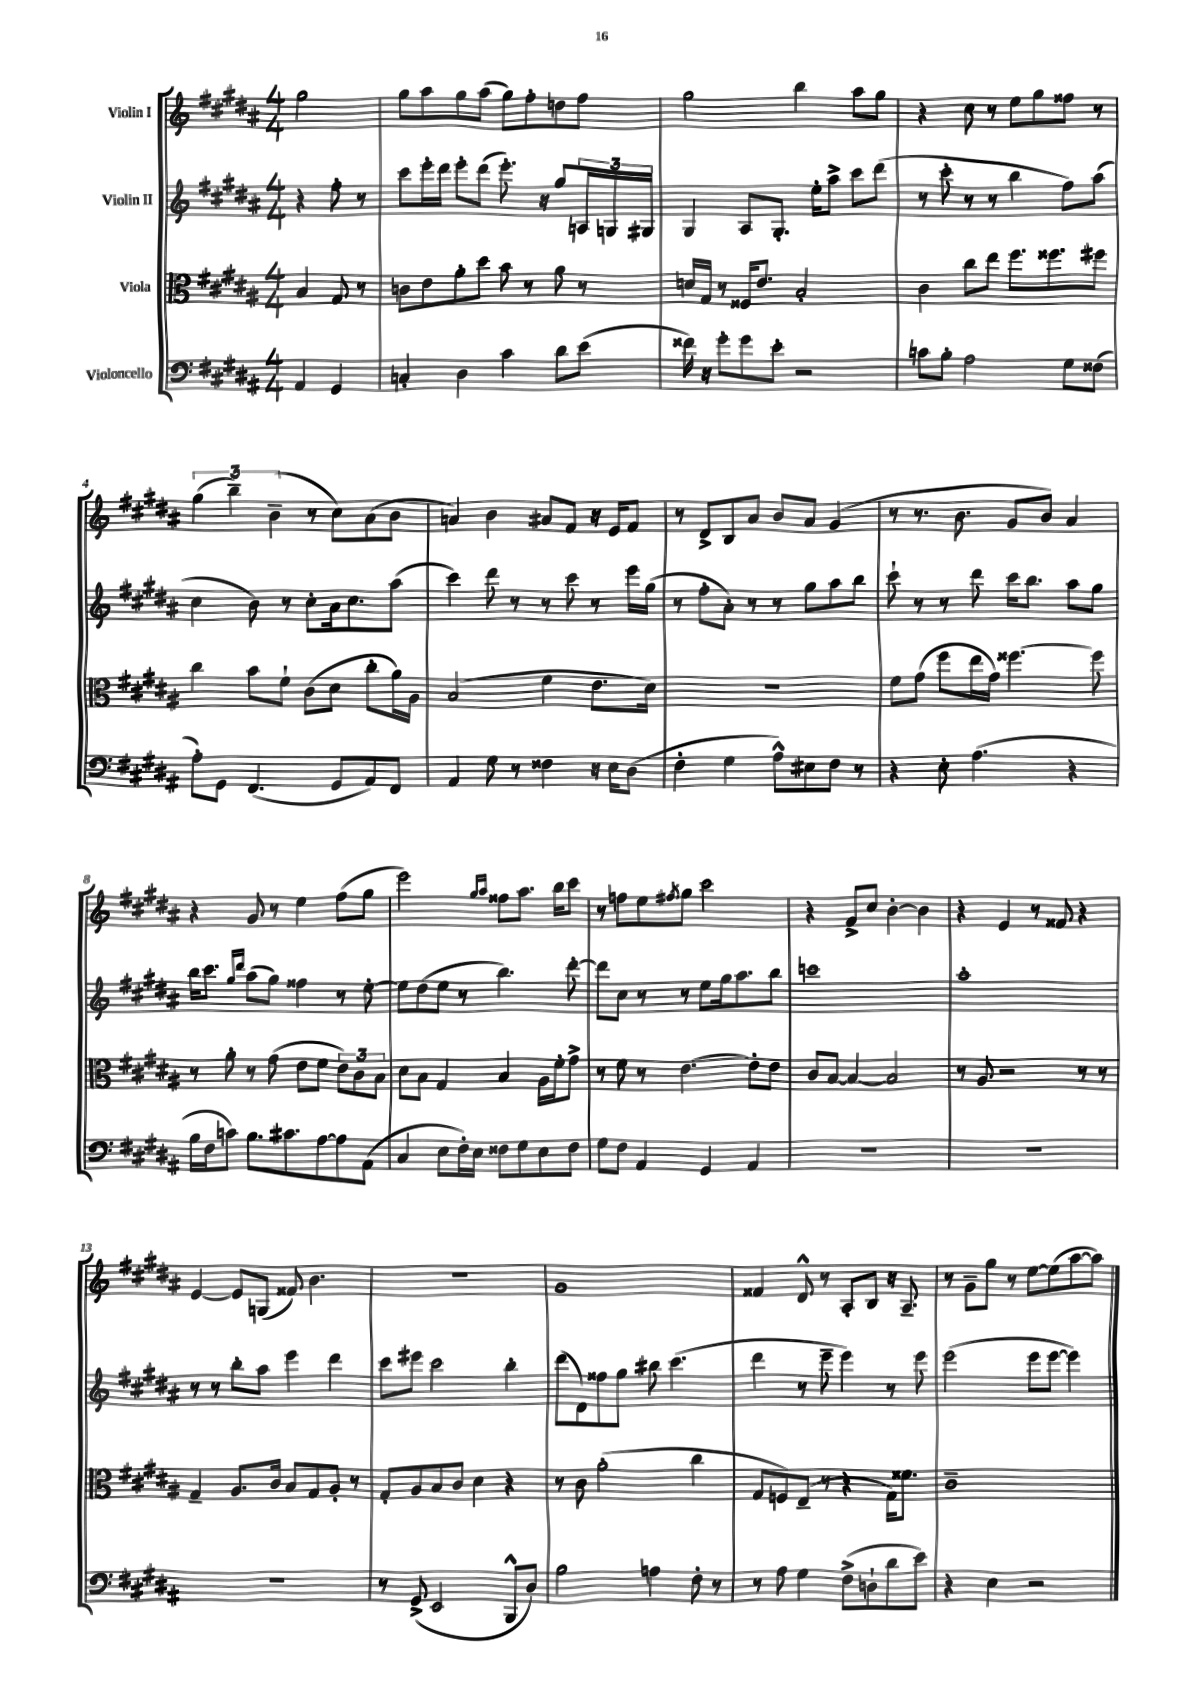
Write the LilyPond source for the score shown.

<<
\new StaffGroup <<
\new Staff = "s0" \with { instrumentName = "Violin I" } {
    \clef treble \key b \major \numericTimeSignature \time 4/4 \partial 2
    gis''2 |
    gis''8 ais''8 gis''8 ais''8( gis''8) fis''8-. d''8 fis''8 |
    gis''2 b''4 ais''8 gis''8 |
    r4 cis''8 r8 e''8 gis''8 fisis''8 r8 |
    \tuplet 3/2 { gis''4( b''4--) b'4--( } r8 cis''8) ais'8( b'8 |
    a'4) b'4 ais'8 fis'8 r16 e'16 fis'8 |
    r8 dis'8-> b8 ais'8 b'8 ais'8 gis'4( |
    r8 r8. b'8. gis'8 b'8) ais'4 |
    r4 gis'8 r8 e''4 fis''8( gis''8 |
    e'''2) \grace { gis''16 ais''16 } fisis''8 ais''8. b''16 cis'''8 |
    r8 f''8 e''8 \acciaccatura { fis''8 } gis''8 cis'''2 |
    r4 fis'8-> cis''8 b'4~-. b'4 |
    r4 e'4 r8 fisis'8 r4 |
    e'4~ e'8 g8( fisis'8) b'4. |
    r1 |
    gis'1 |
    fisis'4 dis'8-^ r8 ais8-. b8 r16 ais8.-- |
    r8 gis'8-- gis''8 r8 e''8~ e''8( ais''8~ ais''8) \bar "|." |
}
\new Staff = "s1" \with { instrumentName = "Violin II" } {
    \clef treble \key b \major \numericTimeSignature \time 4/4 \partial 2
    r4 fis''8-. r8 |
    cis'''8 e'''16-. dis'''16 e'''8-. dis'''8( e'''8.-.) r16 gis''8 \tuplet 3/2 { a16 g16 gis16 } |
    gis4 ais8 gis8.-. e''16-. ais''8-> cis'''8 dis'''8( |
    r8 cis'''8-. r8 r8 b''4 fis''8) ais''8( |
    cis''4 b'8) r8 cis''8-. ais'16 cis''8. ais''8( |
    cis'''4) dis'''8 r8 r8 cis'''8 r8 e'''16 gis''16( |
    r8 fis''8-. ais'8-.) r8 r8 gis''8 ais''8 b''8 |
    cis'''8-! r8 r8 dis'''8 cis'''16 b''8. ais''8 gis''8 |
    b''16 cis'''8. \grace { gis''16 dis'''16 } ais''8( gis''8) fisis''4 r8 e''8~-. |
    e''8 dis''8( e''8 r8 b''4.) dis'''8~-. |
    dis'''8 cis''8 r8 r8 e''8 gis''16 ais''8. b''8 |
    c'''1 |
    ais''1-. |
    r8 r8 b''8-. ais''8 e'''4 dis'''4 |
    cis'''8 eis'''8 cis'''2 b''4-. |
    dis'''8( dis'8) fisis''8 gis''8 bis''8 cis'''4.( |
    dis'''4 r8 e'''8-- e'''4) r8 e'''8 |
    e'''2( e'''8 e'''8~ e'''4) \bar "|." |
}
\new Staff = "s2" \with { instrumentName = "Viola" } {
    \clef alto \key b \major \numericTimeSignature \time 4/4 \partial 2
    b4 gis8 r8 |
    c'8 e'8 ais'8-. dis''8 b'8 r8 ais'8 r8 |
    d'16 gis16 r8 fisis16 e'8. b2-. |
    cis'4 cis''8 e''8 fis''8. fisis''8. fis''8 |
    cis''4 b'8 fis'8-! cis'8( dis'8 cis''8-. ais'16) ais16 |
    b2( fis'4 e'8. dis'16) |
    R1 |
    fis'8 gis'8( fis''8 e''16 gis'16) fisis''4.~ fisis''8 |
    r8 ais'8-. r8 gis'8( e'8 fis'8 \tuplet 3/2 { e'8) cis'8 b8 } |
    dis'8 b8 gis4 b4 ais16 fis'16-. gis'8-> |
    r8 fis'8 r8 e'4.~ e'8-. e'8 |
    cis'8 b8~ b4~ b2 |
    r8 ais8 r2 r8 r8 |
    gis4-- ais8. cis'16 b8 gis8 ais8-. r8 |
    gis8-. ais8 b8 cis'8 dis'4 r4 |
    r8 cis'8 ais'2-.( cis''4 |
    gis8 f8) e8--( r8 r4 gis16) fisis'8. |
    cis'1-- \bar "|." |
}
\new Staff = "s3" \with { instrumentName = "Violoncello" } {
    \clef bass \key b \major \numericTimeSignature \time 4/4 \partial 2
    ais,4 gis,4 |
    c4-. dis4 cis'4 dis'8 e'8( |
    fisis'16) r16 gis'8-. gis'8 e'8-. r2 |
    c'8 b8-. ais2 gis8 fisis8( |
    ais8-.) gis,8 fis,4.( gis,8 ais,8) fis,8 |
    ais,4 gis8 r8 fisis4 r16 e16 dis8( |
    fis4-. gis4 ais8-^) eis8 fis8 r8 |
    r4 e8-. ais4.( r4 |
    b16 fis16 c'8) b8. cis'8. ais8~ ais8 ais,8( |
    cis4 e8 fis16-.) e16 fisis8 gis8 e8 fisis8 |
    gis8 fis8 ais,4 gis,4 ais,4 |
    R1 |
    R1 |
    R1 |
    r8 gis,8->( e,2 b,,8-^ dis8) |
    b2 a4 fis8-. r8 |
    r8 ais8 gis4 fis8->( d8-! dis'8 e'8) |
    r4 e4 r2 \bar "|." |
}
>>
>>
